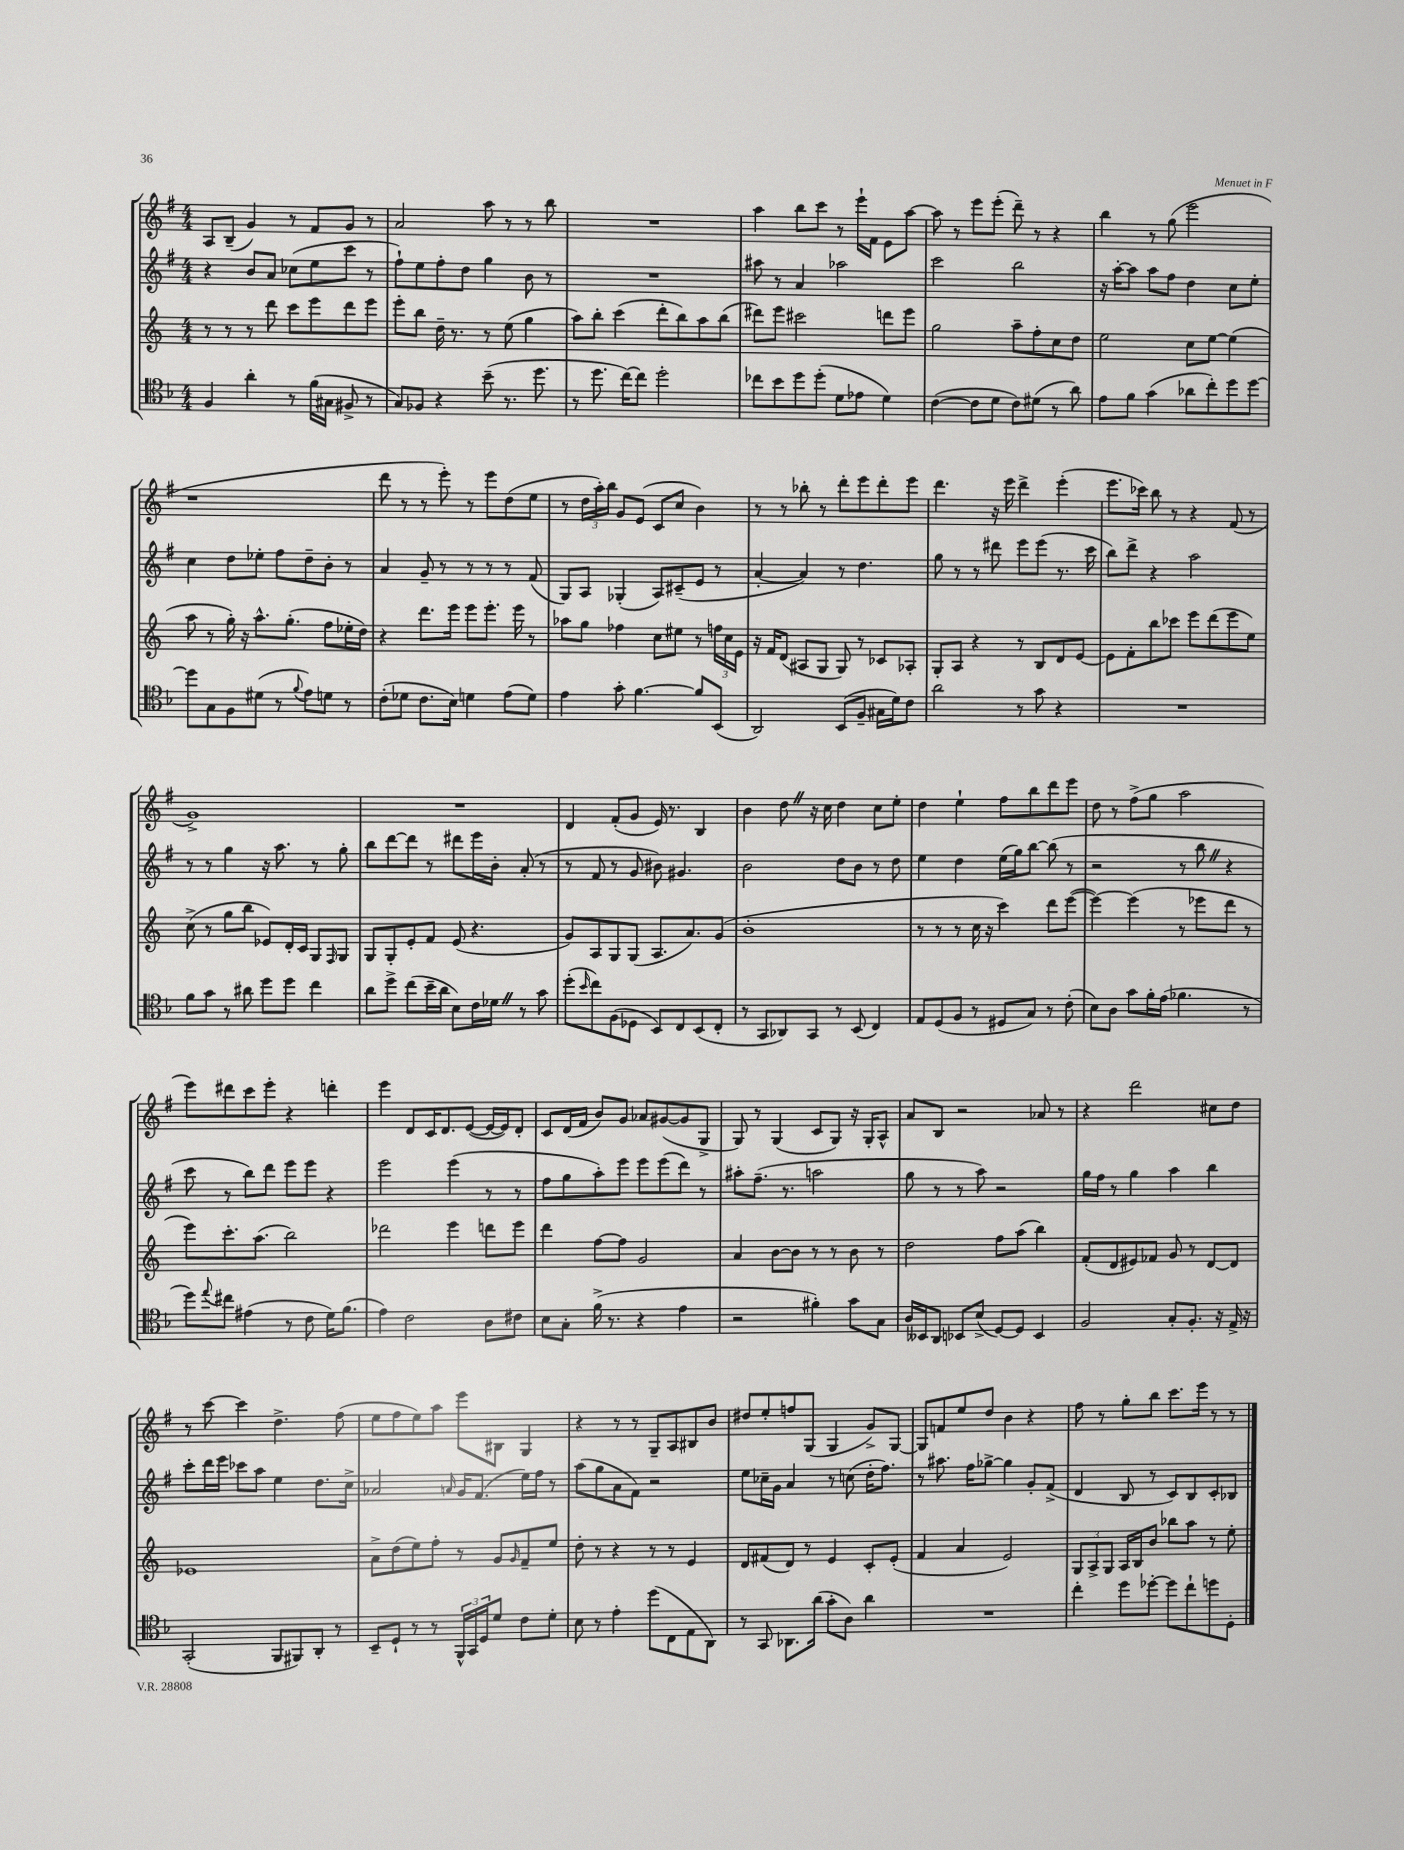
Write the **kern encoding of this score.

**kern	**kern	**kern	**kern
*part4	*part3	*part2	*part1
*staff4	*staff3	*staff2	*staff1
*clefC4	*clefG2	*clefG2	*clefG2
*k[b-]	*k[]	*k[f#]	*k[f#]
*M4/4	*M4/4	*M4/4	*M4/4
=88	=88	=88	=88
4F/	8r	4r	8A/L
.	8r	.	(8B~/J
4a'\	8r	8b/L	4g/)
.	8ddd\	8a/J	.
8r	8ccc\L	(8cc-X\L	8r
(16f\LL	8eee\	8ee\	8f#/L
16G#X\JJ	.	.	.
8F#X^/	8ddd\	8ccc\J	8g/J
8r	8eee\J	8r	8r
=89	=89	=89	=89
8G/L)	8eee'\L	8ff#`\L)	2a/
8F-X/J	8bb\J	8ee\	.
4r	16dd~\	8ff#'\	.
.	8.r	.	.
.	.	8dd\J	.
(8b-~\	8r	4gg\	8aa\
8.r	(8ee\	.	8r
.	4gg\	8b\	8r
8.dd\	.	.	.
.	.	8r	8bb\
=90	=90	=90	=90
8r	8aa\L)	1r	1r
8.dd\	8bb'\J	.	.
.	(4ccc\	.	.
[16cc\KL)	.	.	.
8cc\J]	.	.	.
2dd'\	8ddd'\L	.	.
.	8bb\)	.	.
.	8aa\	.	.
.	(8bb\J	.	.
=91	=91	=91	=91
8cc-X\L	8ddd#X\L)	8aa#X\	4aa\
8b-\	8eee\J	8r	.
8dd\	2ccc#X\	4a/	8bb\L
(8dd'\J	.	.	8ccc\J
8d\L	.	2aa-X\	8r
8e-X\J	.	.	16eee`\LL
.	.	.	16f#\JJ
4d\)	8dddn\L	.	8e\L
.	8eee\J	.	[8aa\J
=92	=92	=92	=92
([4c\	2gg\	2ccc\	8aa\]
.	.	.	8r
8c\L]	.	.	8eee\L
8d\J	.	.	(8eee'\J
8c\L)	8aa~\L	2bb\	8ddd~\)
(8d#X\J	8ff'\	.	8r
8r	8cc\	.	4r
8a\)	8dd\J	.	.
=93	=93	=93	=93
8e\L	2ee\	16r	4bb\
.	.	[16aa'\KL	.
8f\J	.	8aa\J]	.
(4g\	.	8aa\L	8r
.	.	8ff#\J	(8gg\
8a-X\L	8cc\L	4dd\	2eee\
8cc'\)	[8ee\J	.	.
8dd\	(4ee\]	8cc\L	.
[8dd\J	.	8ee'\J	.
!!LO:LB:g=z
=94	=94	=94	=94
8dd\L]	8aa\	4cc\	1r
8G\	8r	.	.
8F\	16gg'\)	8dd\L	.
.	16r	.	.
(8d#X\J	8.aa^^\L	8ee-X'\J	.
8r	.	8ff#\L	.
.	(8.gg'\J	.	.
8qqf/	.	.	.
8e\L)	.	8dd~\	.
8dn\J	8ff\L	8b'\J	.
8r	16ee-X'\L	8r	.
.	16dd\JJ)	.	.
=95	=95	=95	=95
(8c'\L	4r	4a/	8ddd\
8d-X\J	.	.	8r
8.c\L	8.ddd\L	8g~/	8r
.	.	8r	8eee'\)
16B-\Jk)	16eee\Jk	.	.
4dn\	8eee\L	8r	8r
.	8.eee'\J	8r	8eee\L
(8e\L	.	8r	(8dd\
.	16eee\	.	.
8d\J)	8r	(8f#/	8ee\J
=96	=96	=96	=96
4e\	8aa-X\L	8G/L)	8r
.	8gg\J	8A/J	24dd\LL
.	.	.	24aa'\)
.	.	.	24bb\JJ
8g'\	4ff-X\	(4G-X'/	8g/L
[4.f\	.	.	(8e/J
.	8cc\L	8A/L)	8c/L
.	8ee#X\J	(8c#X~/	8cc/J
8f/L]	8r	8e/J	4b\)
(8BB-/J	24ffn\LL	8r	.
.	24cc\	.	.
.	24e\JJ	.	.
=97	=97	=97	=97
2AA/)	16r	[4a'/	8r
.	16f/KL	.	.
.	(8d/J	.	8r
.	8A#X/L	4a/])	8bb-X'\
.	8G/J	.	8r
(8BB-/L	8G/)	8r	8ddd'\L
8F~/J	8r	4.dd\	8eee\
16G#X\LL	8c-X/L	.	8ddd'\
16d\J)	.	.	.
8c\J	8A-X'/J	.	8eee\J
=98	=98	=98	=98
2a\	8G'/L	8gg\	4.ddd\
.	8A/J	8r	.
.	4r	8r	.
.	.	8ddd#X\	16r
.	.	.	16eee\
8r	8r	8eee\L	4ddd^\
8g\	8B/L	(8eee\J	.
4r	8d/	8.r	(4eee'\
.	[8e/J	.	.
.	.	16ccc\	.
=99	=99	=99	=99
1r	8e\L]	8bb\L)	8.eee\L
.	8f'\	8ddd^\J	.
.	.	.	16ccc-X\Jk)
.	8bb\	4r	8bb\
.	8ccc-X\J	.	8r
.	8eee\L	2aa\	4r
.	(8ddd\	.	.
.	8eee\	.	(8f#/
.	8ee\J)	.	8r
!!LO:LB:g=z
=100	=100	=100	=100
8f\L	(8cc^\	8r	1g^)
8g\J	8r	8r	.
8r	8gg\L	4gg\	.
8a#X\	8bb\J	.	.
8dd\L	8e-X/L)	16r	.
.	.	8.aa\	.
8dd\J	16d'/L	.	.
.	16c/JJ	.	.
4cc\	8G/L	8r	.
.	16qqF/	.	.
.	8G/J	8gg'\	.
=101	=101	=101	=101
8a\L	8G/L	8bb\L	1r
8dd^\J	8G'/	[8ddd\	.
(8cc\L	8e'/	8ddd\J]	.
16b-~\L	8f/J	8r	.
16a\JJ	.	.	.
8B-\L)	(8e/	8ddd#X\L	.
16c\L	4.r	16eee\L	.
16d-XZ\JJ	.	16b'\JJ	.
8r	.	(8a'/	.
8g\	.	8r	.
=102	=102	=102	=102
(8dd'\L	8g/L)	8r	4d/
16qqb-/	.	.	.
8cc\)	8A/	8f#/	.
(8F\	8G/	8r	(8f#'/L
8D-X\J	(8G/J	8g/	8g/J
8BB-/L)	8.A/L	8b#X\)	16e/)
.	.	.	8.r
8C/	.	4.g#X/	.
.	8.a/)	.	.
(8BB-/	.	.	4B/
8C'/J	(8g/J	.	.
=103	=103	=103	=103
8r	1b'	2b\	4b\
8GG/L	.	.	.
8AA-X/)	.	.	8ddZ\
8GG/J	.	.	16r
.	.	.	16cc\
8r	.	8dd\L	4dd\
(8BB-/	.	8b\J	.
4C/)	.	8r	8cc\L
.	.	8dd\	8ee'\J
=104	=104	=104	=104
8E/L	8r	4ee\	4dd\
(8D/	8r	.	.
8F/J	8r	4dd\	4ee`\
8r	16cc\	.	.
.	16r	.	.
8D#X/L	4ccc\)	(16ee\LL	8ff#\L
.	.	16gg\J)	.
8G/J)	.	[8bb\J	8bb\
8r	8ddd\L	(8bb\]	8ddd\
(8c'\	([8eee\J	8r	8eee\J
=105	=105	=105	=105
8B-\L)	4eee\_)	2r	8dd\
8A\J	.	.	8r
8g\L	(4eee\]	.	(8ff#^\L
16f'\L	.	.	8gg\J
(16e\JJ	.	.	.
4.f-X\	8r	8r	2aa\
.	8eee-X\L	8bbZ\	.
.	8ddd\J	4r	.
8r	8r	.	.
!!LO:LB:g=z
=106	=106	=106	=106
8dd\L)	8eee\L)	8ccc\	8eee\L)
8qqee/	.	.	.
8cc#X\J	8.ccc'\	8r	8ddd#X\
(4e#X\	.	8bb\L)	8ccc\
.	(8.aa\J	.	.
.	.	8ddd\J	8eee'\J
8r	2bb\)	8eee\L	4r
8c\	.	8eee\J	.
16d\KL)	.	4r	4dddn'\
(8.f\J	.	.	.
=107	=107	=107	=107
4e\)	2ddd-X\	2eee\	4eee\
2c\	.	.	8d/L
.	.	.	16c/K
.	.	.	8.d/
.	4eee\	(4eee\	.
.	.	.	([8e/J
8A\L	8dddn\L	8r	16e/LL_
.	.	.	16e/J])
8c#X\J	8eee\J	8r	8d'/J
=108	=108	=108	=108
8B-\L	4ddd\	8ff#\L	8c/L
8G'\J	.	8gg\	(16d/L
.	.	.	16f#/JJ
(16f^\	[8ff\L	8aa'\)	8b/L)
8.r	.	.	.
.	8ff\J]	8eee\J	8g/J
4r	2g/	8eee\L	8a-X/L
.	.	(8eee\	([8g#X/
4e\	.	8ddd\J)	8g#/]
.	.	8r	8G^/J
=109	=109	=109	=109
2r	4a/	8aa#X'\L	8G/)
.	.	(8.ff#~\J	8r
.	[8b\L	.	(4G/
.	.	8.r	.
.	8b\J]	.	.
4f#X'\)	8r	2aan\	8c/L
.	8r	.	8G/J)
8g\L	8b\	.	16r
.	.	.	16G'/KL
8G\J	8r	.	8A^^/J
=110	=110	=110	=110
16A/LL	2dd\	8gg\	8a/L
16BB--X/J	.	.	.
8AA/J	.	8r	8B/J
8BB-X/L	.	8r	2r
(8B-^/J	.	8aa\)	.
[8D/L)	8ff\L	2r	.
8D/J]	(8aa\J	.	.
4BB-/	4bb\)	.	8a-X/
.	.	.	8r
=111	=111	=111	=111
2F/	(8f'/L	16gg\LL	4r
.	.	16ff#\JJ	.
.	8d/	8r	.
.	8e#X/)	4gg\	2ddd\
.	8f-X/J	.	.
8G'/L	8g/	4aa\	.
8.F'/J	8r	.	.
.	[8d/L	4bb\	8cc#X\L
16r	.	.	.
16E^/	8d/J]	.	8dd\J
16r	.	.	.
!!LO:LB:g=z
=112	=112	=112	=112
(2GG'/	1e-X	8ccc'\L	8r
.	.	16ddd\L	[8ccc\
.	.	16eee\JJ	.
.	.	8ccc-X\L	4ccc\]
.	.	8aa\J	.
8FF/L	.	4ee\	4.dd^\
8FF#X/)	.	.	.
8AA'/J	.	8.dd\L	.
8r	.	.	(8ff#\
.	.	16cc^\Jk	.
=113	=113	=113	=113
8BB-~/L	8a^\L	2a-X/	8ee\L
8D`/J	(8dd\	.	8ff#\
8r	8ee\)	.	8ee\)
8r	8ff'\J	.	8aa\J
.	.	16qqan/	.
24FF^^/LL	8r	16g/KL	8eee\L
24GG/	.	.	.
.	.	(8.f#/J	.
24D/J	.	.	.
8d/J	8g/L	.	8B#X\J
.	16qqg/	.	.
8c\L	8f~/	16ee\LL)	4G/
.	.	16ff#\JJ	.
8d'\J	8ee/J	8r	.
=114	=114	=114	=114
8B-\	8dd'\	(8aa\L	4r
8r	8r	8gg\	.
4e'\	4r	8a\	8r
.	.	8f#\J)	8r
(8dd\L	8r	2r	8G~/L
8C\	8r	.	8A/
8E\	4e/	.	8B#X/
8AA\J)	.	.	8b/J
=115	=115	=115	=115
8r	8d/L	8ee\L	8dd#X/L
8GG/	(8f#X/	16cc-X~\L	8ee'/
.	.	16g\JJ	.
8.AA-X\L	8d/J)	4a/	8ffn/
.	8r	.	(8G/J
(16a\Jk	.	.	.
8g'\L	4e/	8r	4G/
8A\J)	.	(8ccn\	.
4a\	8c'/L	16dd'\KL	8g^/L)
.	.	8.ff#\J)	.
.	(8e'/J	.	[8G/J
=116	=116	=116	=116
1r	4f/	8r	8G/L]
.	.	8.aa#X\	8fn/
.	4a/	.	8ee/
.	.	16ff#\KL	.
.	.	[8gg-X^\J	8dd/J
.	2e/)	4gg-\]	4b\
.	.	8g'/L	4r
.	.	(8f#^/J	.
=117	=117	=117	=117
4cc'\	12G/L	4d/	8ff#\
.	12A^/	.	.
.	.	.	8r
.	12G/J	.	.
8dd\L	16A/LL	8B/	8gg'\L
.	16B/J	.	.
[8dd-X'\J	8b/J	8r	8bb\J
8dd-\L]	8bb-X\L	8c/L)	8.ccc\L
8cc`\	8aa\J	8B/	.
.	.	.	16eee\Jk
8ddn\	8r	8c'/	8r
8D'\J	8ee'\	8B-X/J	8r
==	==	==	==
*-	*-	*-	*-
